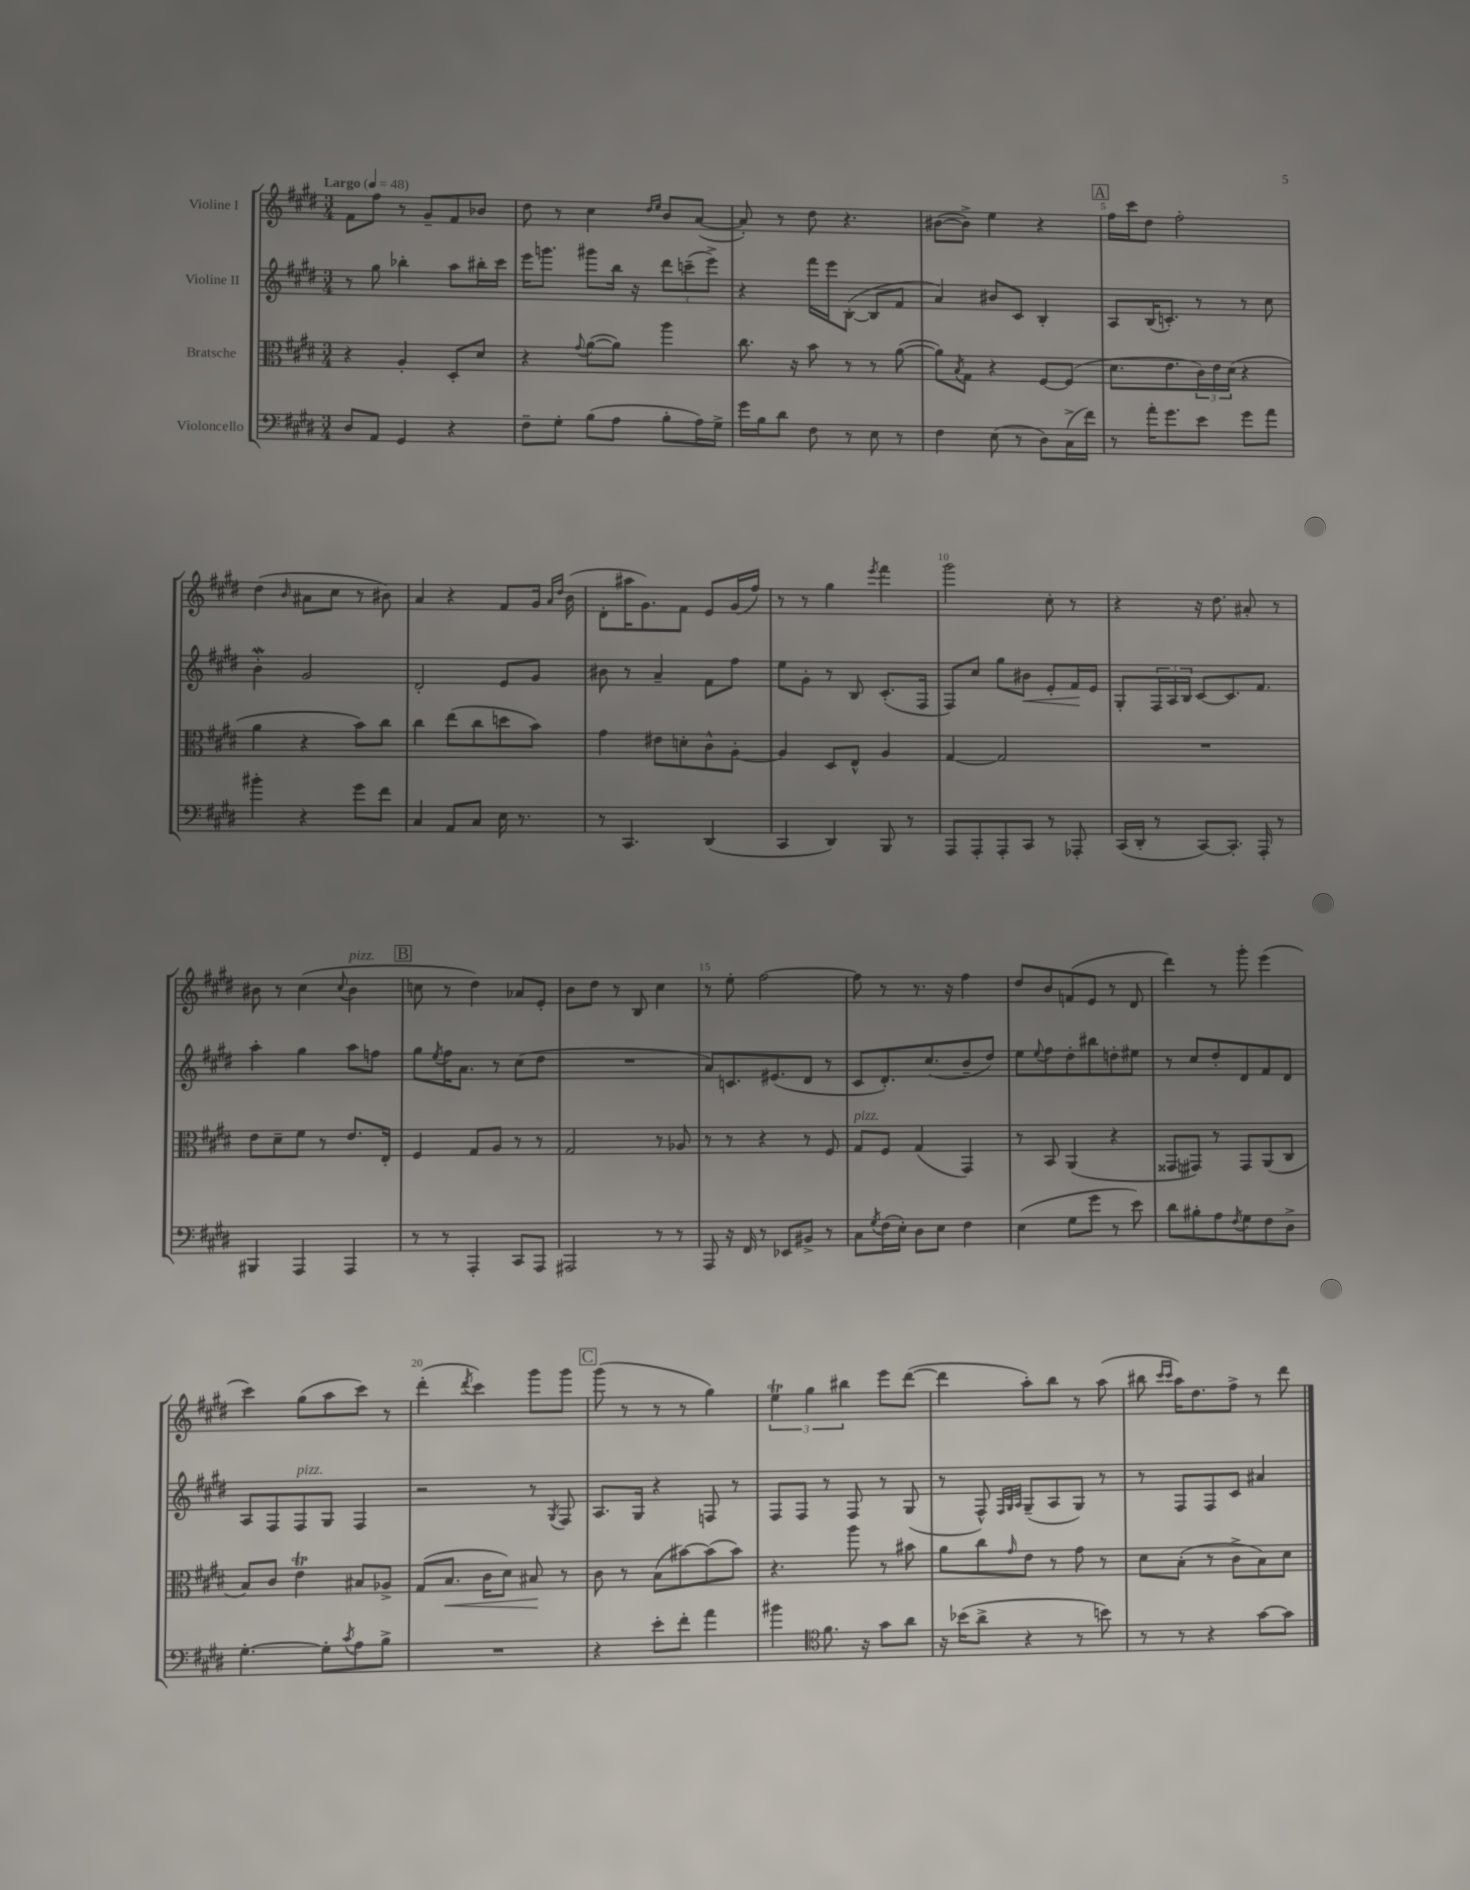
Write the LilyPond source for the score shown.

<<
\new StaffGroup <<
\new Staff = "s0" \with { instrumentName = "Violine I" } {
    \clef treble \key e \major \numericTimeSignature \time 3/4 \tempo "Largo" 4 = 48
    fis'8 fis''8 r8 gis'8-- fis'8 bes'8 |
    dis''8 r8 cis''4 \grace { dis''16 e''16 } b'8 a'8~( |
    a'8-.) r8 dis''8 r4. |
    bis'8~( bis'8->) e''4 r4 |
    \mark \markup { \box "A" } fis''16 cis'''16 dis''8 fis''2-. |
    dis''4( \grace { b'16 } ais'8 cis''8 r8 bis'8) |
    a'4 r4 fis'8 gis'16 \grace { a'16 dis''16 } b'16( |
    dis'8-. ais''16 gis'8.) fis'8 e'8 gis'16( fis''16) |
    r8 r8 gis''4 \acciaccatura { e'''8 } fis'''4 |
    gis'''2 cis''8-. r8 |
    r4 r16 dis''8. ais'8-. r8 |
    bis'8 r8 cis''4( \appoggiatura { cis''8 } bis'4^\markup { \italic "pizz." } |
    \mark \markup { \box "B" } c''8 r8 dis''4) aes'8 e'8-. |
    b'8 dis''8 r8 b8 cis''4 |
    r8 e''8-. fis''2~ |
    fis''8 r8 r8. r16 fis''4 |
    dis''8 b'8 f'8( e'8 r8 dis'8 |
    dis'''4) r8 gis'''8-. e'''4( |
    cis'''4) gis''8( a''8 cis'''8) r8 |
    dis'''4-.( \acciaccatura { dis'''8 } cis'''4) gis'''8 gis'''8 |
    \mark \markup { \box "C" } gis'''8( r8 r8 r8 gis''4) |
    \tuplet 3/2 { e''4\trill gis''4 bis''4 } e'''8 dis'''8~( |
    dis'''4 a''8-.) b''8 r8 a''8( |
    bis''8 \grace { cis'''16 cis'''16 } a''16) dis''8. fis''8-> r8 dis'''8 \bar "|." |
}
\new Staff = "s1" \with { instrumentName = "Violine II" } {
    \clef treble \key e \major \numericTimeSignature \time 3/4
    r8 gis''8 bes''4-. a''8 bis''16-. cis'''16 |
    e'''16 g'''8. gis'''8 b''16 r16 \tuplet 3/2 { dis'''8 c'''8--( e'''8->) } |
    r4 fis'''16 e'''16 b8~-.( b8 fis'8 |
    a'4) bis'8 cis'8 b4-. |
    \mark \markup { \box "A" } a8 b16( c'8.-.) r8 r8 cis''8 |
    b'4-.\mordent gis'2 |
    dis'2-. e'8 gis'8 |
    bis'8 r8 a'4-- fis'8 fis''8 |
    e''8 gis'8-. r8 b8 cis'8.-.( fis16 |
    fis8) cis''8 gis''8 bis'8\< e'8-. fis'16\! e'16 |
    gis8-. \tuplet 3/2 { fis16 a16 b16 } cis'8~ cis'8. fis'8. |
    a''4-. gis''4 a''8 f''8 |
    \mark \markup { \box "B" } gis''8 \acciaccatura { e''8 } fis''16 a'8. r8 cis''8( dis''8 |
    R2. |
    a'8) c'8. eis'8.( dis'8 r8 |
    cis'8 dis'8.-.) cis''8.( b'8-- dis''8) |
    e''8 \appoggiatura { e''8 } fis''8 dis''8-. bis''8 d''8-. eis''8 |
    r8 cis''8 dis''8-. dis'8 fis'8 dis'8 |
    a8 fis8 fis8^\markup { \italic "pizz." } gis8 fis4 |
    r2 r8 \acciaccatura { gis8 } fis8 |
    \mark \markup { \box "C" } a8. gis16 r4 f8 r8 |
    fis8 fis8 r8 fis8 r8 gis8( |
    r8 fis8-^) \grace { fis32 gis32 a32 } gis8--( a8 gis8) r8 |
    r8 fis8 fis8 cis'8 ais'4 \bar "|." |
}
\new Staff = "s2" \with { instrumentName = "Bratsche" } {
    \clef alto \key e \major \numericTimeSignature \time 3/4
    r4 a4-. dis8-. dis'8 |
    r4 \appoggiatura { gis'8 } a'8~( a'8) a''4 |
    cis''8. r16 b'8 r8 r8 a'8~( |
    a'8) \acciaccatura { b8 } gis8 r4 fis8~ fis8( |
    \mark \markup { \box "A" } dis'8. e'8. \tuplet 3/2 { cis'16) e'16 dis'16( } r4 |
    a'4 r4 b'8) cis''8 |
    cis''4 e''8( cis''8 d''8 b'8) |
    gis'4 eis'8 d'8-. cis'8-^ a8~-. |
    a4 dis8 e8-^ a4 |
    gis4~ gis2 |
    R2. |
    e'8 dis'8-- fis'8 r8 e'8. e16-. |
    \mark \markup { \box "B" } fis4 gis8 a8 r8 r8 |
    gis2 r8 aes8 |
    r8 r8 r4 r8 fis8 |
    gis8^\markup { \italic "pizz." } fis8 gis4( gis,4) |
    r8 b,8 a,4( r4 |
    gisis,8 gis,8) r8 gis,8 a,8( cis8 |
    b8) cis'8 e'4\trill bis8 aes8-> |
    gis8( b8.\< cis'16 dis'8) bis8\! r8 |
    \mark \markup { \box "C" } cis'8 r8 b8( bis'8~) bis'8( bis'8) |
    r4. a''8 r8 bis'8 |
    a'8 cis''8 \grace { gis'16 } e'8 r8 gis'8 r8 |
    dis'8 b8-.( r8 cis'8-> b8) dis'8 \bar "|." |
}
\new Staff = "s3" \with { instrumentName = "Violoncello" } {
    \clef bass \key e \major \numericTimeSignature \time 3/4
    dis8 a,8 gis,4 r4 |
    fis8-- gis8-. b8( a8 b8-. a16) gis16-> |
    gis'16 b16 dis'8 fis8 r8 e8 r8 |
    fis4 e8( r8 dis8) cis16->( fis'16) |
    \mark \markup { \box "A" } r8 a'16-. gis'8. e'8 gis'8 a'8 |
    bis'4-. r4 gis'8 fis'8 |
    cis4 a,8 cis8 e16 r8. |
    r8 cis,4. dis,4( |
    cis,4 dis,4) b,,8 r8 |
    a,,8 a,,8-. a,,8-. cis,8 r8 aes,,8-. |
    cis,16( dis,16-. r8 cis,8~) cis,8.-. a,,16-. r8 |
    bis,,4 a,,4 a,,4 |
    \mark \markup { \box "B" } r8 r8 a,,4-. cis,8 a,,8 |
    ais,,2 r8 r8 |
    a,,8 r16 fis,16 r8 ees,8 bis,8-> r8 |
    cis8 \acciaccatura { gis8 } fis16( e16-.) dis8 e8 fis4 |
    e4( gis8 gis'8 r8 e'8) |
    dis'8 bis8-. a8 \acciaccatura { fis8 } gis8 fis8 dis8-> |
    gis4.~-. gis8-. \acciaccatura { cis'8 } a8 b8-> |
    R2. |
    \mark \markup { \box "C" } r4 e'8-. fis'8-. a'4 |
    bis'4 \clef tenor fis'8. r16 gis'8 a'8 |
    r16 bes'16( a'8-> r4 r8 b'8) |
    r8 r8 r4 gis'8~ gis'8 \bar "|." |
}
>>
>>
\layout { \context { \Score \override BarNumber.break-visibility = ##(#f #t #t) barNumberVisibility = #(every-nth-bar-number-visible 5) } }
